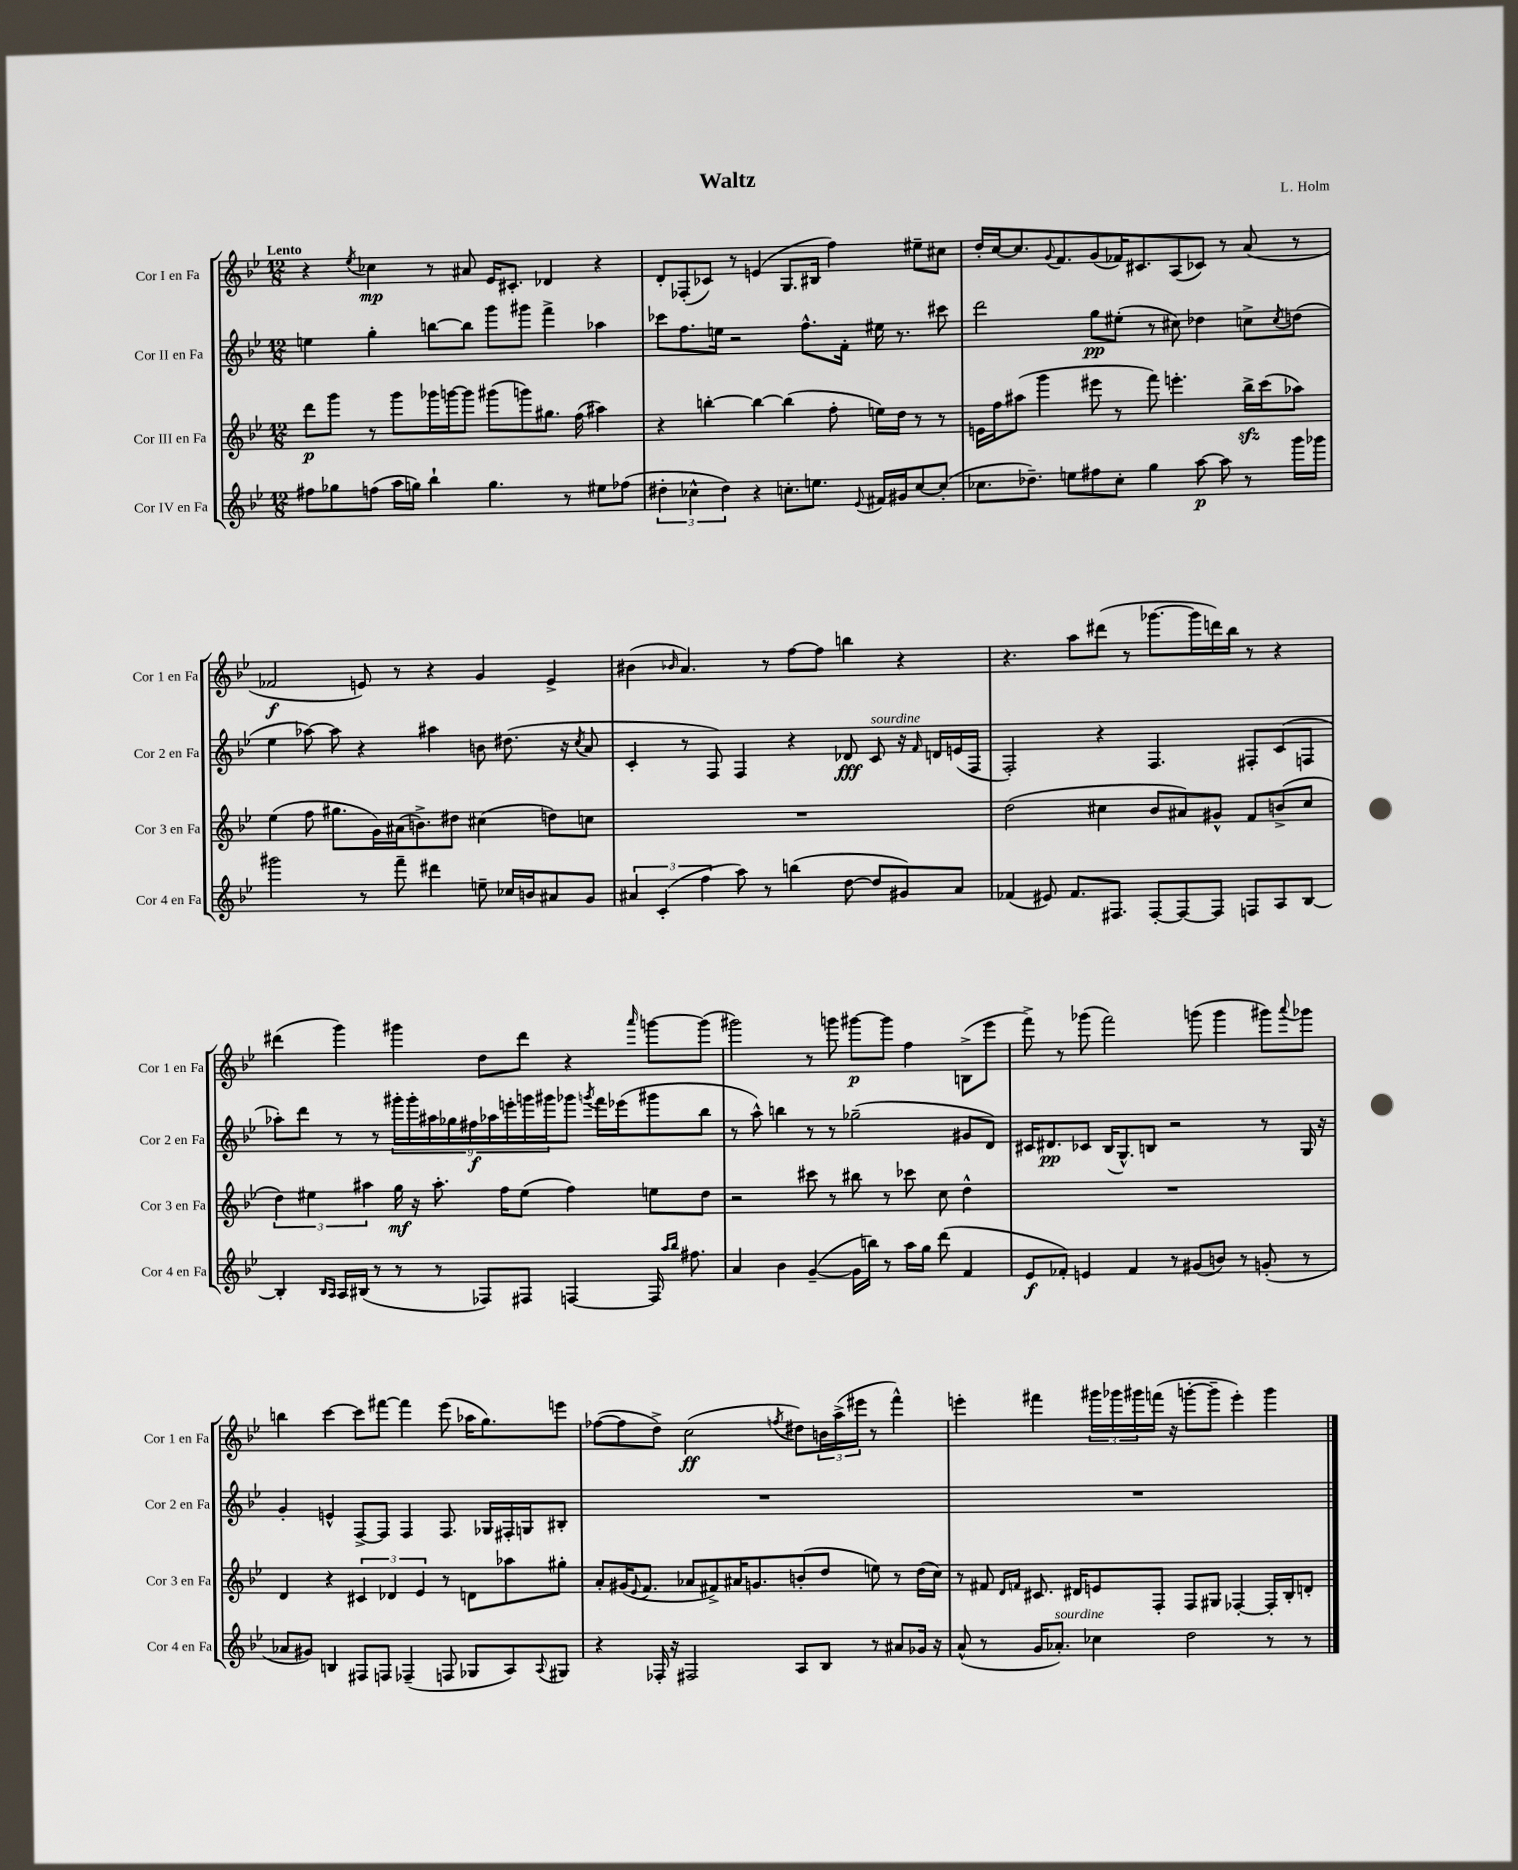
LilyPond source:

\header { title = "Waltz" composer = "L. Holm" }
<<
\new StaffGroup <<
\new Staff = "s0" \with { instrumentName = "Cor I en Fa" shortInstrumentName = "Cor 1 en Fa" } {
    \clef treble \key bes \major \numericTimeSignature \time 12/8 \tempo "Lento"
    r4 \acciaccatura { ees''8 } ces''4\mp r8 ais'8 ees'16 cis'8.-. des'4 r4 |
    d'8-. fes8-.( ces'8) r8 e'4( g8. bis16 f''4) eis''8-- cis''8 |
    d''16-. c''16~ c''8. \appoggiatura { g'8 } f'8. g'8( fes'16) cis'8. a8( ces'8) r8 a'8( r8 |
    fes'2\f e'8) r8 r4 g'4 e'4-> |
    bis'4( \grace { bes'16 } a'4.) r8 f''8~ f''8 b''4 r4 |
    r4. a''8 dis'''8( r8 ges'''8.~ ges'''16 d'''16) bes''16 r8 r4 |
    dis'''4( g'''4) gis'''4 d''8 dis'''8 r4 \grace { a'''16 } g'''8~ g'''8( |
    gis'''2) r8 g'''8 gis'''8~\p gis'''8 f''4 b8->( ees'''8 |
    f'''8->) r8 ges'''8( f'''2) g'''8( g'''4 gis'''8) \appoggiatura { a'''8 } ges'''8 |
    b''4 c'''4~ c'''8 fis'''8~ fis'''4 ees'''8( aes''16 g''8.) e'''8 |
    fes''8~( fes''8 d''8->) c''2\ff( \acciaccatura { f''8 } dis''8) \tuplet 3/2 { b'16 a''16->( eis'''16 } r8 f'''4-^) |
    e'''4-. fis'''4 \tuplet 3/2 { gis'''16 ges'''16 gis'''16 } f'''16( r16 g'''8~-. g'''8-- e'''4-.) g'''4 \bar "|." |
}
\new Staff = "s1" \with { instrumentName = "Cor II en Fa" shortInstrumentName = "Cor 2 en Fa" } {
    \clef treble \key bes \major \numericTimeSignature \time 12/8
    e''4 g''4-. b''8~ b''8 g'''8 gis'''8 f'''4-> aes''4 |
    ces'''8 f''8. e''16 r2 f''8.-^ f'16-. eis''16 r8. cis'''8 |
    d'''2 g''8\pp eis''8-.( r8 cis''8) des''4 c''8-> \acciaccatura { c''8 } d''8( |
    ees''4 aes''8~) aes''8 r4 ais''4 b'8 dis''8.( r16 \acciaccatura { c''8 } a'8 |
    c'4-. r8 f8) f4 r4 des'8\fff c'8^\markup { \italic "sourdine" } r16 \grace { f'16 } d'16 e'16( f16 |
    f2-.) r4 f4. fis8-. c'8( f8 |
    aes''8-.) d'''8 r8 r8 \tuplet 9/8 { gis'''16-. gis'''16-. ais''16 ges''16 fis''16\f aes''16 e'''16-. g'''16 gis'''16 } ges'''8 \acciaccatura { g'''8 } f'''16 ees'''16( gis'''8 bes''8 |
    r8 a''8-^) b''4 r8 r8 ges''2--( gis'8 d'8) |
    cis'16 dis'8.\pp ces'8 bes16( g8.-^) b8 r2 r8 g16 r16 |
    g'4-. e'4-^ f8~-> f8 f4 f8. ges16 fis16-. g16 bis8-. |
    R1. |
    R1. \bar "|." |
}
\new Staff = "s2" \with { instrumentName = "Cor III en Fa" shortInstrumentName = "Cor 3 en Fa" } {
    \clef treble \key bes \major \numericTimeSignature \time 12/8
    d'''8\p g'''8 r8 g'''8 ges'''16 g'''16~ g'''8 gis'''8( g'''8) gis''8. f''16( ais''4) |
    r4 b''4~-. b''4~ b''4( f''8-. e''16) d''16 r8 r8 |
    e'16 f''16 ais''8( g'''4 eis'''8 r8 f'''8) e'''4.-. bes''16->\sfz c'''16( aes''8) |
    ees''4( f''8 gis''8. g'16) ais'16( b'8.->) dis''8 cis''4( d''8) c''8 |
    R1. |
    d''2( cis''4 bes'8 ais'8) gis'8-^ f'8 b'8->( cis''8 |
    \tuplet 3/2 { d''4) eis''4 ais''4 } g''16\mf r16 ais''8.-. f''16 eis''8( f''4) e''8 d''8 |
    r2 cis'''8 r8 bis''8 r8 ces'''8 c''8 d''4-^ |
    R1. |
    d'4 r4 \tuplet 3/2 { cis'4 des'4 ees'4 } r8 d'8 aes''8 gis''8-. |
    a'8-. gis'16( \appoggiatura { ees'8 } f'8. aes'8 fis'8->) ais'16 g'8. b'8-.( d''8 e''8) r8 d''16( c''16) |
    r8 fis'8 \grace { d'16 f'16 } cis'8. dis'16 e'8 f8-. f8 gis8 fes4~-. fes16-. bes16-. d'8-. \bar "|." |
}
\new Staff = "s3" \with { instrumentName = "Cor IV en Fa" shortInstrumentName = "Cor 4 en Fa" } {
    \clef treble \key bes \major \numericTimeSignature \time 12/8
    fis''8 ges''8 f''8( a''16 g''16) bes''4-! g''4. r8 eis''8 fes''8( |
    \tuplet 3/2 { dis''4-. ces''4-^ dis''4) } r4 c''8.-. e''8. \appoggiatura { ees'8 } fis'16 gis'16 c''8~ c''8-.( |
    ces''8. des''8.--) e''8 fis''8 ces''8-. g''4 a''8~\p a''8 r8 g'''16 ges'''16 |
    gis'''2 r8 f'''8-- dis'''4 e''8-- ces''16 b'16 ais'8 g'8 |
    \tuplet 3/2 { ais'4 c'4-.( f''4 } a''8) r8 b''4( d''8~ d''8 gis'8) ais'8 |
    fes'4( eis'8) fes'8. fis8. fis8~-. fis8~ fis8 f8 a8 bes8~ |
    bes4-. \grace { bes16 a16 } a16 bis16( r8 r8 r8 fes8) fis8 f4~ f16 \grace { a''16 bes''16 } fis''8. |
    a'4 bes'4 g'4~--( g'16 b''16) r8 a''16 g''16 d'''8( f'4 |
    ees'8\f fes'8-.) e'4 fes'4 r8 gis'8( b'8) r8 g'8-.( r8 |
    aes'8 gis'8) b4 fis8 f8 fes4--( f8 ges8 a8) \appoggiatura { a8 } gis8 |
    r4 fes16-. r16 fis2 a8 bes8 r8 ais'8 ges'16 r16 |
    a'8-^( r8 g'16 aes'8.-.^\markup { \italic "sourdine" }) ces''4 d''2 r8 r8 \bar "|." |
}
>>
>>
\layout { \context { \Score \remove "Bar_number_engraver" } }
